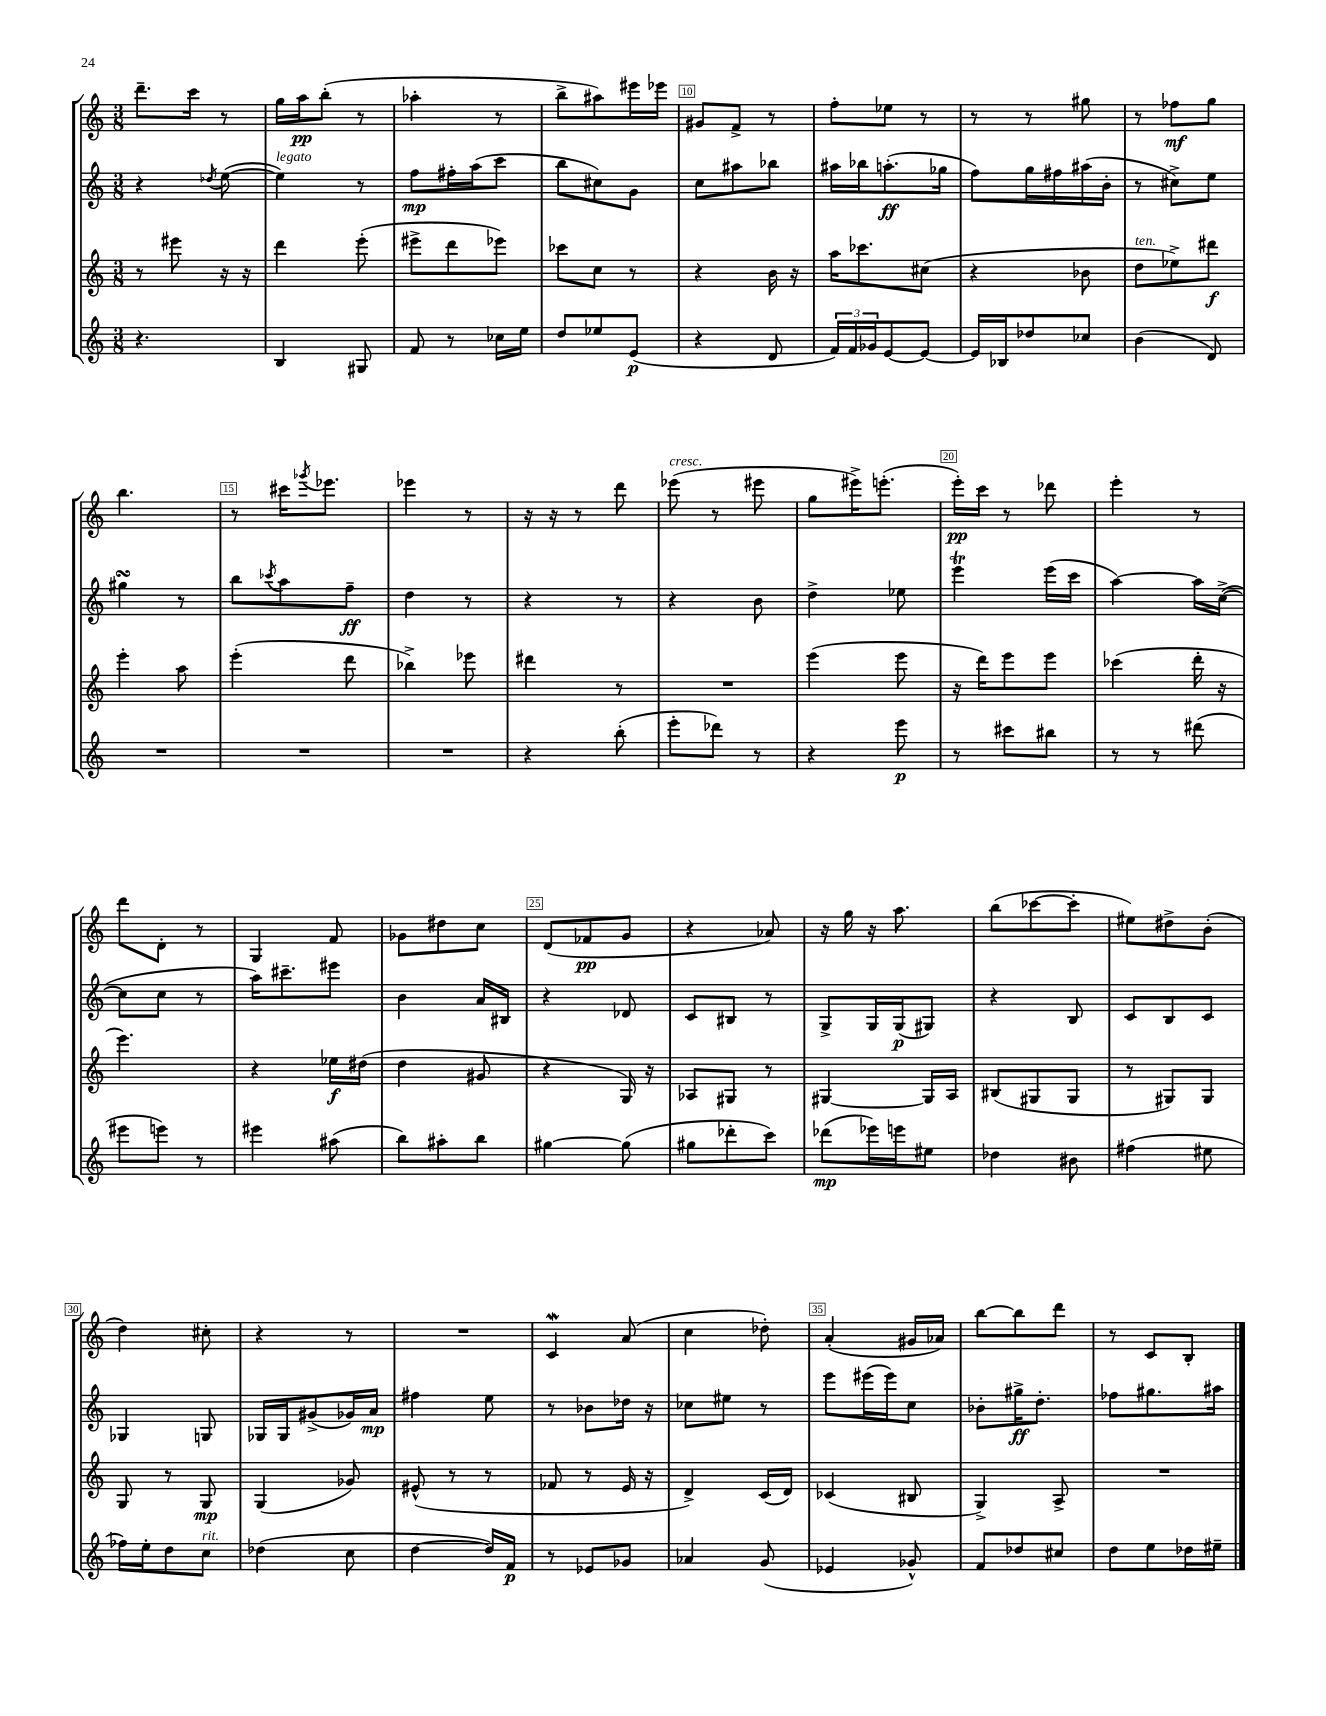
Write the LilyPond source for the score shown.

<<
\new StaffGroup <<
\new Staff = "s0" {
    \clef treble \key c \major \numericTimeSignature \time 3/8
    d'''8.-- c'''16 r8 |
    g''16 a''16\pp b''8-.( r8 |
    aes''4-. r8 |
    b''8-> ais''8) eis'''16 ees'''16 |
    gis'8 f'8-> r8 |
    f''8-. ees''8 r8 |
    r8 r8 gis''8 |
    r8 fes''8\mf g''8 |
    b''4. |
    r8 cis'''16 \acciaccatura { ges'''8 } ees'''8. |
    ees'''4 r8 |
    r16 r16 r8 d'''8 |
    ees'''8^\markup { \italic "cresc." }( r8 eis'''8 |
    g''8 eis'''16->) e'''8.-.( |
    e'''16-.\pp) c'''16 r8 des'''8 |
    e'''4-. r8 |
    d'''8 d'8-. r8 |
    g4 f'8 |
    ges'8 dis''8 c''8 |
    d'8( fes'8\pp g'8 |
    r4 aes'8) |
    r16 g''16 r16 a''8. |
    b''8( ces'''8~ ces'''8-. |
    eis''8) dis''8-> b'8-.( |
    d''4) cis''8-. |
    r4 r8 |
    R4. |
    c'4\mordent a'8( |
    c''4 des''8-.) |
    a'4-.( gis'16 aes'16) |
    b''8~ b''8 d'''8 |
    r8 c'8 b8-. \bar "|." |
}
\new Staff = "s1" {
    \clef treble \key c \major \numericTimeSignature \time 3/8
    r4 \acciaccatura { des''8 } e''8~( |
    e''4^\markup { \italic "legato" }) r8 |
    f''8\mp fis''16-. a''16( c'''8 |
    b''8 cis''8) g'8 |
    c''8 ais''8 bes''8 |
    ais''16 bes''16 a''8.-.\ff( ges''16 |
    f''8) g''16 fis''16 ais''16( b'16-. |
    r8 cis''8->) e''8 |
    gis''4\turn r8 |
    b''8 \acciaccatura { ces'''8 } a''8 f''8--\ff |
    d''4 r8 |
    r4 r8 |
    r4 b'8 |
    d''4-> ees''8 |
    e'''4\trill e'''16( c'''16 |
    a''4~) a''16 c''16~->( |
    c''8 c''8 r8 |
    a''16) cis'''8.-- eis'''8 |
    b'4 a'16 bis16 |
    r4 des'8 |
    c'8 bis8 r8 |
    g8-> g16 g16\p( gis8) |
    r4 b8 |
    c'8 b8 c'8 |
    ges4 g8 |
    ges16 ges16 gis'8->( ges'16) a'16\mp |
    fis''4 e''8 |
    r8 bes'8 des''16 r16 |
    ces''8 eis''8 r8 |
    e'''8 eis'''16( eis'''16) c''8 |
    bes'8-. gis''16->\ff d''8.-. |
    fes''8 gis''8. ais''16 \bar "|." |
}
\new Staff = "s2" {
    \clef treble \key c \major \numericTimeSignature \time 3/8
    r8 eis'''8 r16 r16 |
    d'''4 e'''8-.( |
    eis'''8-> d'''8 ees'''8) |
    ces'''8 c''8 r8 |
    r4 b'16 r16 |
    a''16 ces'''8. cis''8( |
    r4 bes'8 |
    d''8^\markup { \italic "ten." } ees''8->) dis'''8\f |
    e'''4-. a''8 |
    e'''4-.( d'''8 |
    bes''4->) ees'''8 |
    dis'''4 r8 |
    R4. |
    e'''4( e'''8 |
    r16 d'''16) e'''8 e'''8 |
    ces'''4( d'''16-. r16 |
    e'''4.) |
    r4 ees''16\f dis''16( |
    d''4 gis'8 |
    r4 g16) r16 |
    aes8 gis8 r8 |
    gis4~ gis16 a16 |
    bis8( gis8 gis8 |
    r8 gis8) gis8 |
    g8 r8 g8\mp |
    g4( ges'8) |
    eis'8-^( r8 r8 |
    fes'8 r8 e'16 r16 |
    d'4->) c'16( d'16) |
    ces'4( bis8 |
    g4->) a8-> |
    R4. \bar "|." |
}
\new Staff = "s3" {
    \clef treble \key c \major \numericTimeSignature \time 3/8
    r4. |
    b4 gis8 |
    f'8 r8 ces''16 e''16 |
    d''8 ees''8 e'8\p( |
    r4 d'8 |
    \tuplet 3/2 { f'16) f'16 ges'16 } e'8~ e'8~ |
    e'16 bes16 des''8 ces''8 |
    b'4( d'8) |
    R4. |
    R4. |
    R4. |
    r4 b''8-.( |
    e'''8-. des'''8) r8 |
    r4 e'''8\p |
    r8 cis'''8 bis''8 |
    r8 r8 dis'''8( |
    eis'''8 e'''8) r8 |
    eis'''4 ais''8( |
    b''8) ais''8-. b''8 |
    gis''4~ gis''8( |
    gis''8 des'''8-. c'''8) |
    des'''8\mp( ees'''16) e'''16 eis''8 |
    des''4 bis'8 |
    fis''4( eis''8 |
    fes''16) e''16-. d''8 c''8^\markup { \italic "rit." } |
    des''4( c''8 |
    d''4~ d''16) f'16\p |
    r8 ees'8 ges'8 |
    aes'4 g'8( |
    ees'4 ges'8-^) |
    f'8 des''8 cis''8 |
    d''8 e''8 des''16 eis''16-- \bar "|." |
}
>>
>>
\layout { \context { \Score currentBarNumber = #6 \override BarNumber.break-visibility = ##(#f #t #t) barNumberVisibility = #(every-nth-bar-number-visible 5) \override BarNumber.stencil = #(make-stencil-boxer 0.1 0.3 ly:text-interface::print) } }
